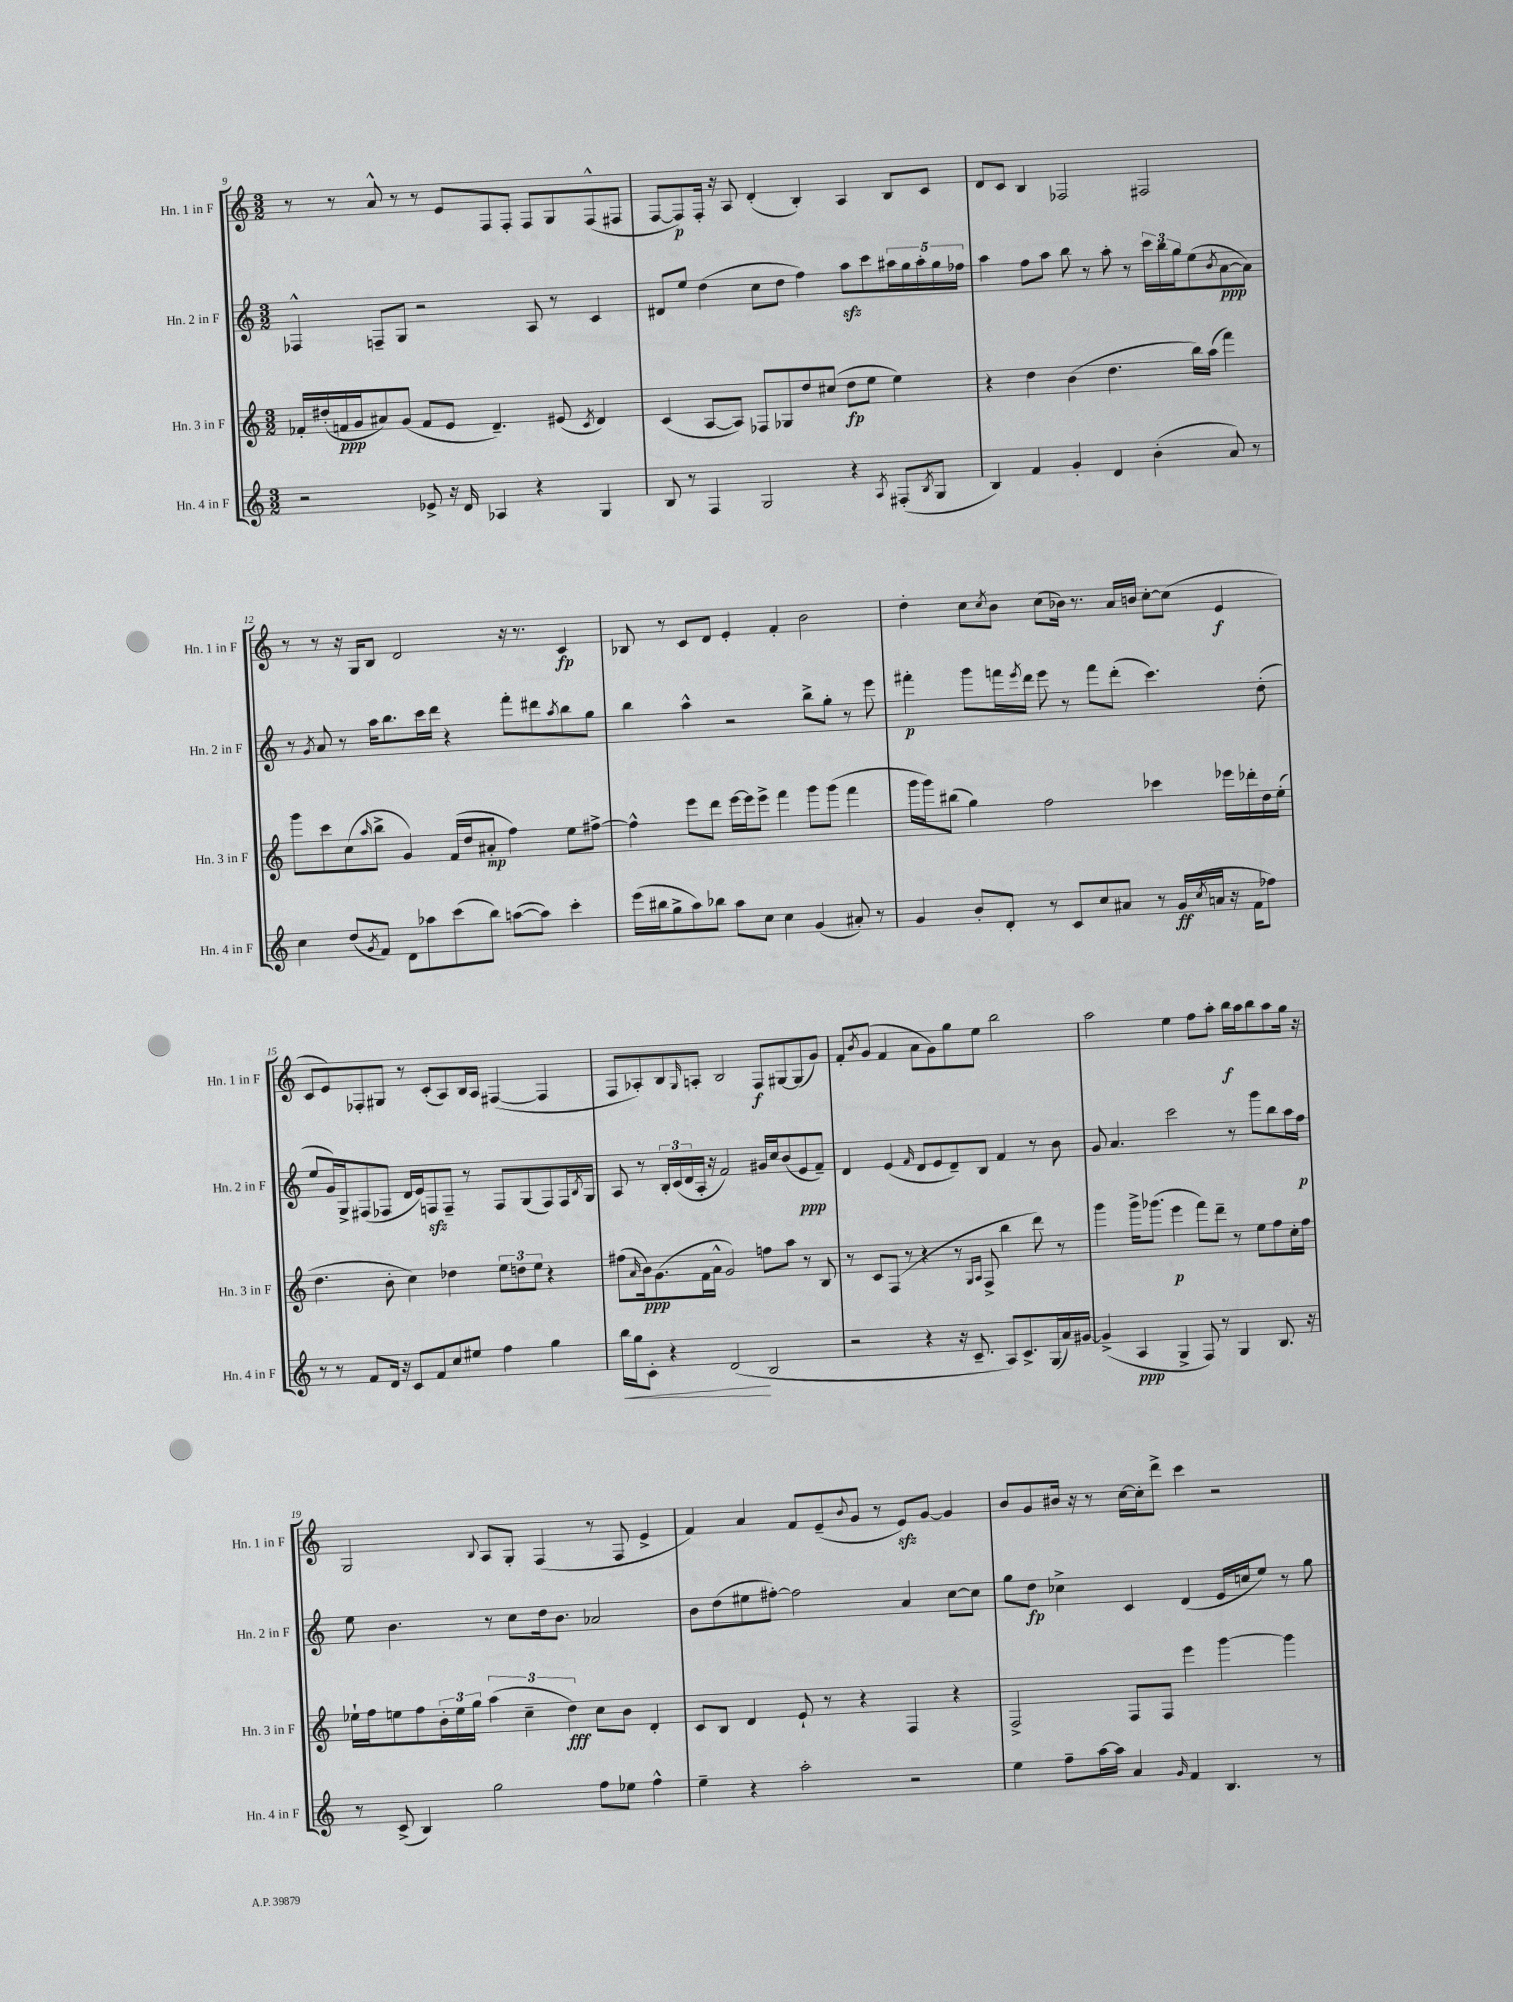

**kern	**dynam	**kern	**dynam	**kern	**dynam	**kern	**dynam
*part4	*part4	*part3	*part3	*part2	*part2	*part1	*part1
*staff4	*staff4	*staff3	*staff3	*staff2	*staff2	*staff1	*staff1
*I"Hn. 4 in F	*	*I"Hn. 3 in F	*	*I"Hn. 2 in F	*	*I"Hn. 1 in F	*
*I'Hn. 4 in F	*	*I'Hn. 3 in F	*	*I'Hn. 2 in F	*	*I'Hn. 1 in F	*
*clefG2	*	*clefG2	*	*clefG2	*	*clefG2	*
*k[]	*	*k[]	*	*k[]	*	*k[]	*
*M3/2	*	*M3/2	*	*M3/2	*	*M3/2	*
=9	=9	=9	=9	=9	=9	=9	=9
2r	.	16f-X'/LL	.	4F-X^^/	.	8r	.
.	.	(16dd#X'/	.	.	.	.	.
.	.	16fn/	ppp	.	.	8r	.
.	.	16g/J	.	.	.	.	.
.	.	8a#X/)	.	8Fn~/L	.	8a^^/	.
.	.	(8g/J	.	8G/J	.	8r	.
8e-X^/	.	8f/L	.	2r	.	8r	.
16r	.	8e/J	.	.	.	8e/L	.
16d/	.	.	.	.	.	.	.
4A-X/	.	4.d~/)	.	.	.	8F/	.
.	.	.	.	.	.	8F'/J	.
4r	.	.	.	8A/	.	8F/L	.
.	.	(8e#X/	.	8r	.	8G/	.
.	.	8qc/	.	.	.	.	.
4G/	.	4d/)	.	4c/	.	(8F^^/	.
.	.	.	.	.	.	8F#X/J	.
=10	=10	=10	=10	=10	=10	=10	=10
8B/	.	(4c/	.	8d#X/L	.	[8F/L	.
8r	.	.	.	8ee/J	.	8F/])	p
4F/	.	[8A/L	.	(4dd\	.	16F'/Jk	.
.	.	.	.	.	.	16r	.
.	.	8A/J])	.	.	.	8A/	.
2G/	.	8F-X/L	.	8cc\L	.	(4d'/	.
.	.	8G-X/	.	8dd\J	.	.	.
.	.	8dd/	.	4ff\)	.	4B'/)	.
.	.	(8cc#X/J	.	.	.	.	.
4r	.	8dd\L	fp	8aazz\L	.	4A/	.
.	.	8ee\J	.	8ccc\	.	.	.
8qA/	.	.	.	.	.	.	.
(8F#X'/L	.	4ee\)	.	20aa#X\L	.	8B/L	.
.	.	.	.	20gg\	.	.	.
.	.	.	.	20aa#'\	.	.	.
8qB/	.	.	.	.	.	.	.
8G/J	.	.	.	.	.	8c/J	.
.	.	.	.	20gg\	.	.	.
.	.	.	.	20ff-X\JJ	.	.	.
=11	=11	=11	=11	=11	=11	=11	=11
4B/)	.	4r	.	4aa\	.	8d/L	.
.	.	.	.	.	.	8c/J	.
4f/	.	4dd\	.	8ff\L	.	4B/	.
.	.	.	.	8aa\J	.	.	.
4g'/	.	(4b\	.	8bb\	.	2F-X/	.
.	.	.	.	8r	.	.	.
4d/	.	4.dd\	.	8aa'\	.	.	.
.	.	.	.	8r	.	.	.
(4b'\	.	.	.	24ccc\LL	.	2F#X/	.
.	.	.	.	24bb\	.	.	.
.	.	.	.	24gg\J	.	.	.
.	.	16bb\LL)	.	(8ee\	.	.	.
.	.	(16aa\JJ	.	.	.	.	.
.	.	.	.	8qb/	.	.	.
8a/)	.	4fff\)	.	[8a\	ppp	.	.
8r	.	.	.	8a\J])	.	.	.
!!LO:LB:g=z
=12	=12	=12	=12	=12	=12	=12	=12
4cc\	.	8ggg\L	.	8r	.	8r	.
.	.	.	.	8qg/	.	.	.
.	.	8ccc\	.	8a/	.	8r	.
(8dd/L	.	(8cc\	.	8r	.	16r	.
.	.	.	.	.	.	16G/KL	.
8qg/	.	16qqaa/	.	.	.	.	.
8f/J)	.	8bb^\J	.	16aa\KL	.	8B/J	.
.	.	.	.	8.bb\	.	.	.
8d\L	.	4g/)	.	.	.	2d/	.
8aa-X\	.	.	.	16ccc\L	.	.	.
.	.	.	.	16ddd\JJ	.	.	.
(8ccc\	.	(16f/LL	.	4r	.	.	.
.	.	16dd/J	.	.	.	.	.
8bb\J)	.	8a#X'/J	mp	.	.	.	.
([8aan\L	.	4ff\)	.	8fff'\L	.	16r	.
.	.	.	.	.	.	8.r	.
8aa\J])	.	.	.	8ddd#X\	.	.	.
.	.	.	.	8qaa/	.	.	.
4ccc'\	.	8ee\L	.	8bb\	.	4c/	fp
.	.	[8ff#X^\J	.	8gg\J	.	.	.
=13	=13	=13	=13	=13	=13	=13	=13
(16eee\LL	.	4ff#^^\]	.	4bb\	.	8B-X/	.
16bb#X\J	.	.	.	.	.	.	.
8gg^\	.	.	.	.	.	8r	.
8aa\)	.	8eee\L	.	4aa^^\	.	8c/L	.
8bb-X\J	.	8ddd\J	.	.	.	8d/J	.
8aa\L	.	[16eee\LL	.	2r	.	4e'/	.
.	.	16eee\J]	.	.	.	.	.
8cc\J	.	8eee^\J	.	.	.	.	.
4cc\	.	4fff\	.	.	.	4f'/	.
(4g/	.	8ggg\L	.	8bb^\L	.	2b\	.
.	.	(8ggg\J	.	8gg'\J	.	.	.
8a#X'/)	.	4fff\	.	8r	.	.	.
8r	.	.	.	8eee\	.	.	.
=14	=14	=14	=14	=14	=14	=14	=14
4g/	.	16ggg\LL	.	4fff#X'\	p	4dd'\	.
.	.	16ggg\J)	.	.	.	.	.
.	.	(8bb#X\J	.	.	.	.	.
8b'/L	.	4gg\)	.	8ggg\L	.	8cc\L	.
.	.	.	.	.	.	8qcc/	.
8d'/J	.	.	.	16fffn\L	.	8b\J	.
.	.	.	.	8qeee/	.	.	.
.	.	.	.	16ddd\JJ	.	.	.
8r	.	2ff\	.	8eee\	.	(8cc\L	.
8c/L	.	.	.	8r	.	16b-X\Jk)	.
.	.	.	.	.	.	8.r	.
8cc/	.	.	.	8fff\L	.	.	.
8a#X/J	.	.	.	(8ddd'\J	.	16a/LL	.
.	.	.	.	.	.	16bn/JJ	.
8r	.	4ccc-X\	.	4.ccc\)	.	[8cc'\L	.
(16g/LL	ff	.	.	.	.	(8cc\J]	.
8qcc/	.	.	.	.	.	.	.
16an/JJ	.	.	.	.	.	.	.
16r	.	16eee-X\LL	.	.	.	4e/	f
16f\KL	.	16ddd-X'\	.	.	.	.	.
8ff-X\J)	.	16dd\	.	(8dd'\	.	.	.
.	.	(16ee'\JJ	.	.	.	.	.
!!LO:LB:g=z
=15	=15	=15	=15	=15	=15	=15	=15
8r	.	4.dd\	.	8ee/L	.	8c/L	.
8r	.	.	.	16g/L)	.	8e/)	.
.	.	.	.	16G^/J	.	.	.
8f/L	.	.	.	(8F#X/	.	8F-X'/	.
16d/Jk	.	8b'\	.	8F-X/J	.	8G#X/J	.
16r	.	.	.	.	.	.	.
8c/L	.	4cc\)	.	16d/LL	.	8r	.
.	.	.	.	16e/J)	.	.	.
8f/	.	.	.	8Fnzz/	.	(8c'/L	.
8cc/	.	4dd-X\	.	8F~/J	.	8A/)	.
8ee#X/J	.	.	.	8r	.	16B/L	.
.	.	.	.	.	.	16A/JJ	.
4ff\	.	12ee\L	.	8F/L	.	([4F#X/	.
.	.	12ddn\	.	.	.	.	.
.	.	.	.	(8G/	.	.	.
.	.	12ee\J	.	.	.	.	.
4gg\	.	4r	.	8F/)	.	4F#/]	.
.	.	.	.	16F/L	.	.	.
.	.	.	.	8qB/	.	.	.
.	.	.	.	16G/JJ	.	.	.
=16	=16	=16	=16	=16	=16	=16	=16
!	!LO:HP:b	!	!	!	!	!	!
16bb\LL	<	(8ff#X\L	.	8A/	.	8F/L	.
16gg\J	.	.	.	.	.	.	.
.	.	16qqa/	.	.	.	.	.
8c'\J	.	16b\k)	ppp	8r	.	8A-X'/)	.
.	.	(8.g\	.	.	.	.	.
4r	.	.	.	24B'/LL	.	8B/	.
.	.	.	.	(24c/	.	.	.
.	.	.	.	24d/	.	.	.
.	.	.	.	.	.	16qqG/	.
.	.	16f\L	.	16A'/JJ	.	8An'/J	.
.	.	16a^^\JJ	.	16r	.	.	.
(2d/	.	2g/)	.	2f/)	.	2B/	.
2B/	[	8ffn\L	.	16g#X/LL	.	8F/L	f
.	.	.	.	16cc/J	.	.	.
.	.	8aa\J	.	(8b/	.	[8G#X/	.
.	.	8r	.	8e/	ppp	(8G#/]	.
.	.	8B/	.	8f~/J)	.	8g/J)	.
=17	=17	=17	=17	=17	=17	=17	=17
2r	.	8r	.	4d/	.	8f'/L	.
.	.	.	.	.	.	8qb/	.
.	.	8c/L	.	.	.	(8g/J	.
.	.	(8F/J	.	(4e/	.	4f/	.
.	.	8r	.	.	.	.	.
.	.	.	.	16qqf/	.	.	.
4r	.	4r	.	8d/L	.	8a\L	.
.	.	.	.	8e/	.	8g\)	.
16r	.	8r	.	8d~/)	.	8gg\	.
8.c~/	.	.	.	.	.	.	.
.	.	16qqG/LL	.	.	.	.	.
.	.	16qqA/JJ	.	.	.	.	.
.	.	8F^/	.	8B/J	.	8ee\J	.
8A/L)	.	4bb\	.	4f/	.	2bb\	.
8.c^/	.	.	.	.	.	.	.
.	.	8ddd\)	.	8r	.	.	.
(16G/L	.	.	.	.	.	.	.
16a/)	.	8r	.	8b\	.	.	.
[16g#X/JJ	.	.	.	.	.	.	.
=18	=18	=18	=18	=18	=18	=18	=18
(4g#^/]	.	4ggg\	.	8g/	.	2aa\	.
.	.	.	.	4.a/	.	.	.
4A/	ppp	16ggg^\KL	.	.	.	.	.
.	.	(8.ggg-X\J	.	.	.	.	.
4G^/	.	4eee\	p	2ccc\	.	4ee\	.
8F/)	.	8fff\L)	.	.	.	8ff\L	.
8r	.	8ddd~\J	.	.	.	8aa'\J	.
4G/	.	8r	.	8r	.	16bb\LL	f
.	.	.	.	.	.	16aa\J	.
.	.	8ee\L	.	8ggg\L	.	8bb\	.
8.B/	.	8ff\	.	8bb\	.	8aa\	.
.	.	16cc'\L	.	16aa\L	.	16gg\Jk	.
16r	.	16ff\JJ	.	16ff\JJ	p	16r	.
!!LO:LB:g=z
=19	=19	=19	=19	=19	=19	=19	=19
8r	.	16ee-X`\LL	.	8ee\	.	2G/	.
.	.	16ff\J	.	.	.	.	.
(8c^/	.	8een\	.	4.b\	.	.	.
4B/)	.	8ff\	.	.	.	.	.
.	.	24b'\L	.	.	.	.	.
.	.	24ee\	.	.	.	.	.
.	.	24gg\JJ	.	.	.	.	.
.	.	.	.	.	.	8qqB/	.
2gg\	.	(6aa\	.	8r	.	8A/L	.
.	.	.	.	8cc\L	.	8G'/J	.
.	.	6cc~\	.	.	.	.	.
.	.	.	.	16dd\k	.	(4F/	.
.	.	.	.	8.b\J	.	.	.
.	.	6dd\)	fff	.	.	.	.
8ff\L	.	8cc\L	.	2a-X/	.	8r	.
8ee-X\J	.	8b\J	.	.	.	8F/	.
4ff^^\	.	4d'/	.	.	.	4e^/	.
=20	=20	=20	=20	=20	=20	=20	=20
4ee~\	.	8c/L	.	8b\L	.	4f/)	.
.	.	8B/J	.	(8dd\	.	.	.
4r	.	4d/	.	8ee#X\	.	4a/	.
.	.	.	.	[8ff#X'\J)	.	.	.
2aa'\	.	8e`/	.	2ff#\]	.	8f/L	.
.	.	8r	.	.	.	(8e~/	.
.	.	.	.	.	.	8qqb/	.
.	.	4r	.	.	.	8g/J	.
.	.	.	.	.	.	8r	.
2r	.	4F/	.	4a/	.	8ezz/L)	.
.	.	.	.	.	.	[8g/J	.
.	.	4r	.	[8cc\L	.	4g/]	.
.	.	.	.	8cc\J]	.	.	.
=21	=21	=21	=21	=21	=21	=21	=21
4ee\	.	2F^/	.	8gg\L	.	8b/L	.
.	.	.	.	8dd\J	fp	8g/	.
8ff~\L	.	.	.	4cc-X^\	.	16b#X/Jk	.
.	.	.	.	.	.	16r	.
[16aa\L	.	.	.	.	.	8r	.
16aa\JJ]	.	.	.	.	.	.	.
4a/	.	8F/L	.	4c/	.	[16cc\LL	.
.	.	.	.	.	.	16cc'\J]	.
.	.	8F/J	.	.	.	8ddd^\J	.
16qqg/	.	.	.	.	.	.	.
4f/	.	4eee\	.	(4d/	.	4ccc\	.
4.B/	.	[4ggg\	.	16e/LL	.	2r	.
.	.	.	.	16ccn/J	.	.	.
.	.	.	.	8ee/J)	.	.	.
.	.	4ggg\]	.	8r	.	.	.
8r	.	.	.	8gg\	.	.	.
==	==	==	==	==	==	==	==
*-	*-	*-	*-	*-	*-	*-	*-
